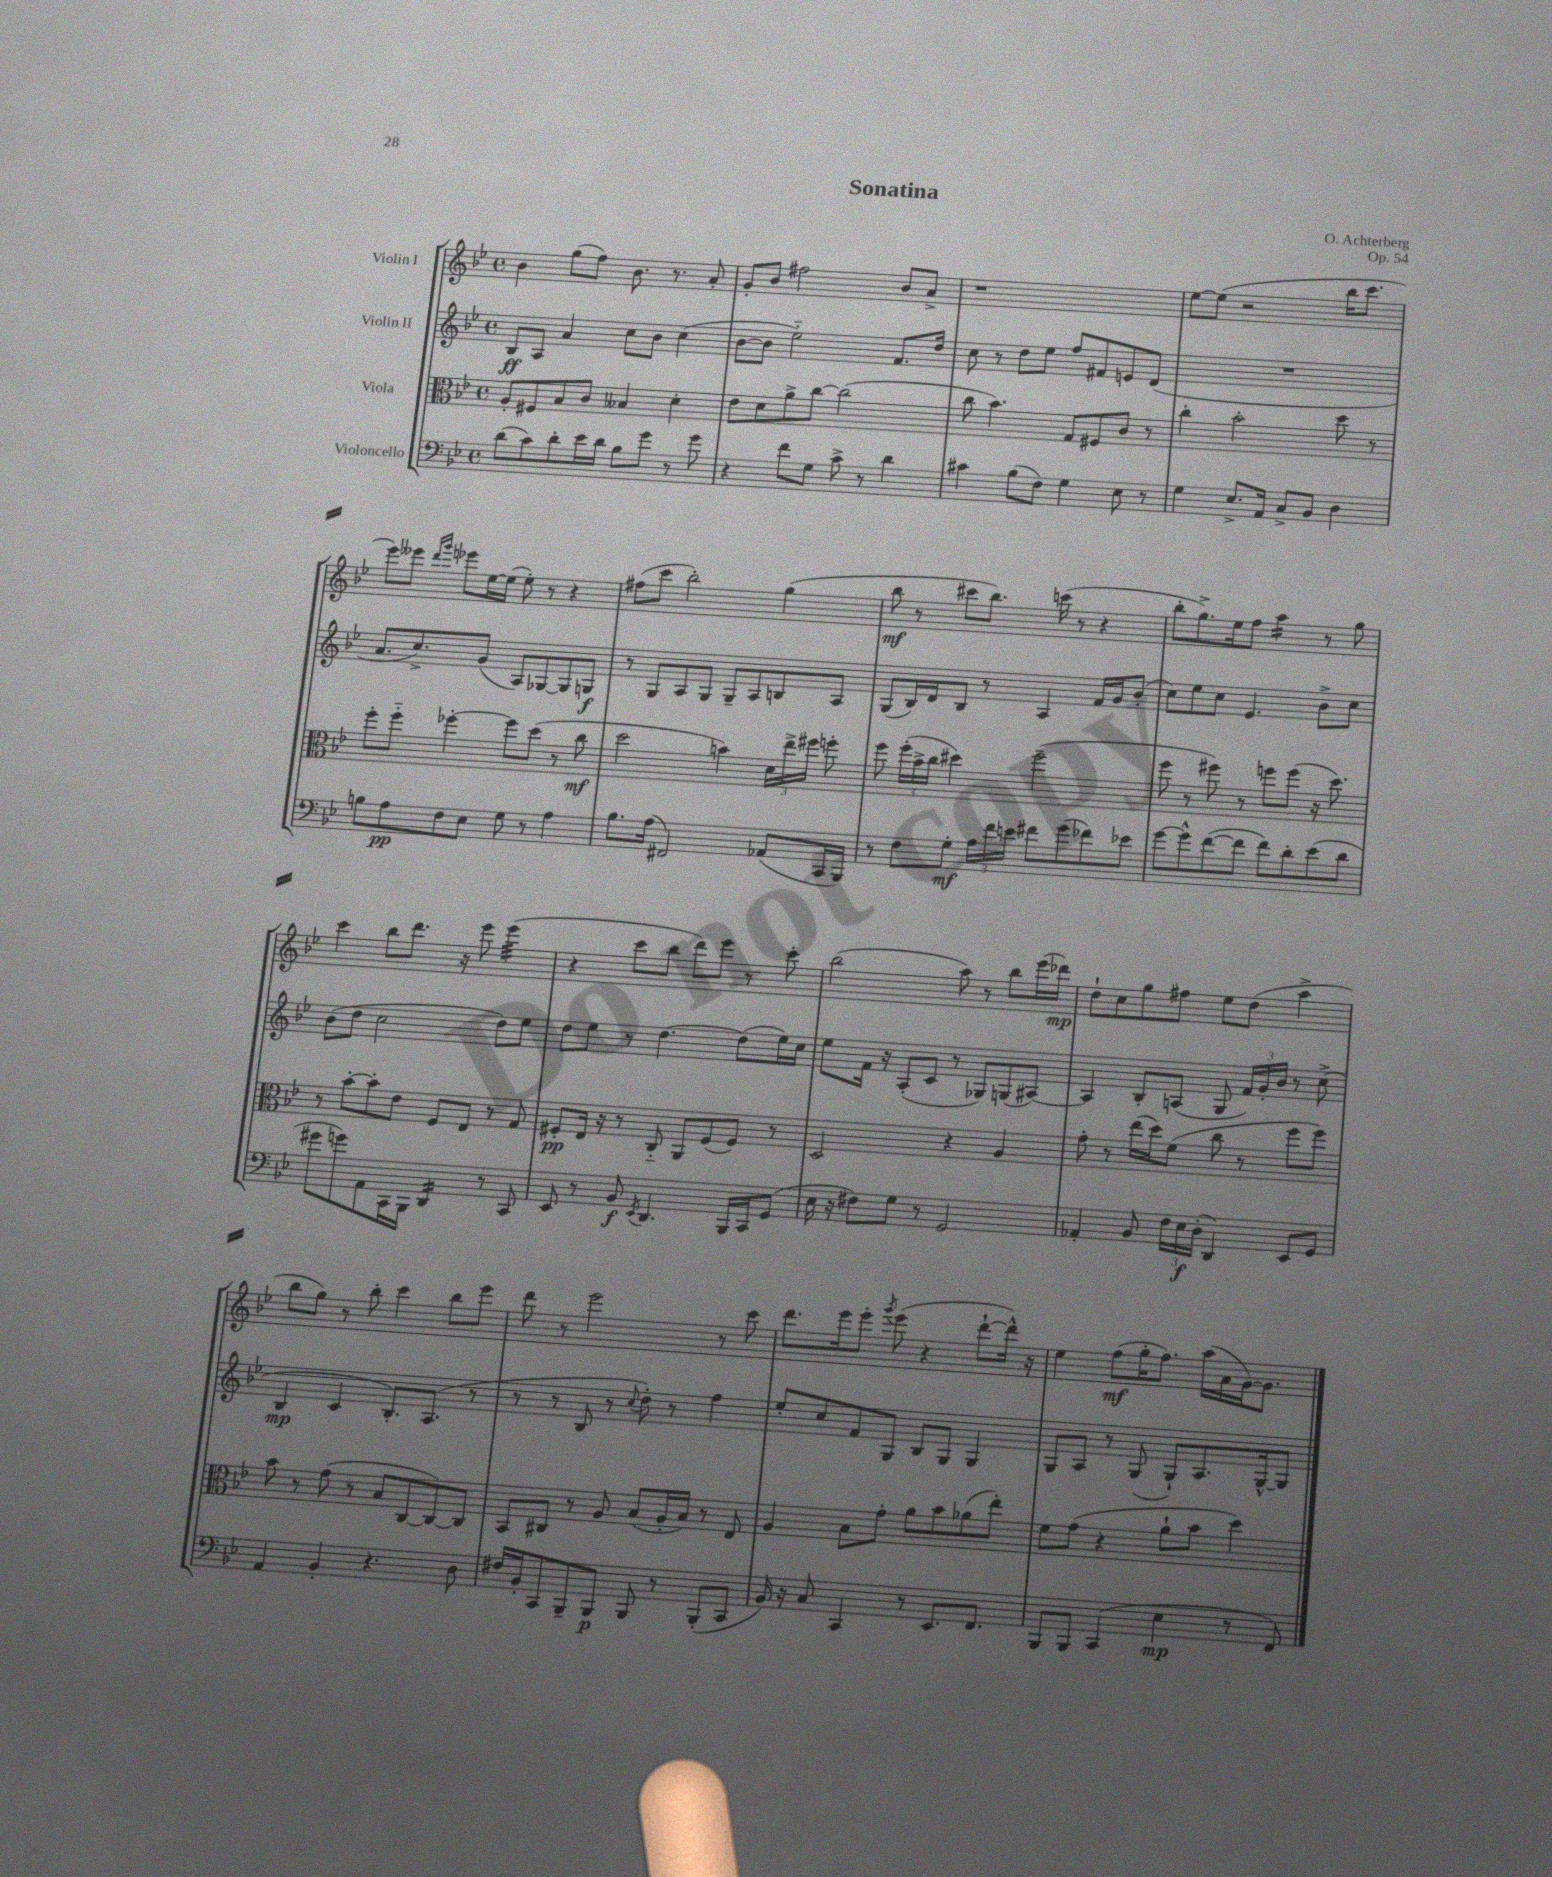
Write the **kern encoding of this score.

**kern	**kern	**kern	**kern
*staff4	*staff3	*staff2	*staff1
*clefF4	*clefC3	*clefG2	*clefG2
*k[b-e-]	*k[b-e-]	*k[b-e-]	*k[b-e-]
*M4/4	*M4/4	*M4/4	*M4/4
*met(c)	*met(c)	*met(c)	*met(c)
(8d	8A'	8B-	4b-
8c)	8F#	8A	.
8d'	8B-	4a	(8gg
16e-	8c	.	8ff)
16d	.	.	.
8B-	4B--	8cc	8.b-
8g	.	8b-	.
.	.	.	8.r
8r	4d'	(4cc	.
8g	.	.	8a'
=	=	=	=
4r	8e-	[8b-	8g'
.	8d	8b-]	8b-
8f	8a^	2ee-'~)	2ff#
8G	[8cc	.	.
8c^	(2cc]	.	.
8r	.	.	.
4d	.	8.f	8b-
.	.	.	8a^
.	.	16dd	.
=	=	=	=
4c#	8cc	8cc	1r
.	4.b-)	8r	.
(8B-	.	8dd	.
8F)	.	8ee-	.
4G	8G	8ff	.
.	8F#	8f#	.
8E-	8c	8e	.
8r	8r	(8d	.
=	=	=	=
4G	4cc'	1r	[8ee-
.	.	.	(8ee-]
8.E-^	2b-'	.	2r
16AA	.	.	.
8C^	.	.	.
8BB-	.	.	.
4D	8dd	.	16bb-
.	.	.	8.ccc
.	8r	.	.
=	=	=	=
8B	8ff'	8.a	8eee-)
8A	8ff'~	.	8eee--
.	.	8.cc^)	.
.	.	.	16qqddd
.	.	.	16qqggg
8F	[4ff-'	.	8eee-
8E-	.	(8g	[16ee-
.	.	.	(16ee-]
8G	8ff-]	8A)	8ee-')
8r	(8dd	[8G-	8r
4A	8r	8G-]	4r
.	8cc	8G	.
=	=	=	=
8.B-	2dd	8r	(8ff#
.	.	8G	8ccc
(16A	.	.	.
2FF#)	.	8A	2bb-')
.	.	8G	.
.	4b)	8G~	.
.	.	8A	.
(8AA-	24d	8B	(4gg
.	24ee-^	.	.
.	24ff#	.	.
16CC	8ff'	8A	.
16BBB-)	.	.	.
=	=	=	=
8r	8ff	(8G	8bb-
8F	(24ff'	16B-)	8r
.	24b-^	.	.
.	.	16d	.
.	24cc	.	.
8G'	4dd#)	8B-	8ccc#
24A	.	8r	8.bb-)
24f	.	.	.
24e	.	.	.
8f#	(2ff~	4A	.
.	.	.	(16ccc
(8g	.	.	8r
8f-)	.	16f	4r
.	.	16g	.
8e-	.	(8b-'	.
=	=	=	=
[8g	8ff	8cc)	8bb-'
8g^^]	8r	8ee-	8.gg^)
([8f	8ff#)	8cc	.
.	.	.	16ee-
8f]	8r	4.e-	8ff
8f)	8ff	.	4aa
8d'	(8ff	.	.
(8e-	16r	8b-^	8r
.	8.dd)	.	.
8d	.	8cc	8gg
=	=	=	=
8g#	8r	(8b-	4ccc
8g)	[8b-'	8dd	.
8AA	8b-']	2cc	8bb-
16CC	8e-	.	8.ddd
16BBB-	.	.	.
4DD	8F	.	.
.	.	.	16r
.	8E-	.	8eee-
8r	8r	8dd)	(4eee-
8CC	8G	8ee-	.
=	=	=	=
8EE-	8F#'	8dd	4r
8r	16E-	8ee-	.
.	16r	.	.
8BB-	8r	8r	8ccc
8qEE-	.	.	.
4.DD	8C'~	[4.dd	8bb-
.	8AA	.	8ddd)
.	(8F#	.	8eee-
16BBB-	8F#)	(8dd]	8r
16CC	.	.	.
(8GG	8r	16ee-)	8ccc'
.	.	16cc	.
=	=	=	=
16E-	2D	8ee-	(2bb-
16r	.	.	.
8F#)	.	16f	.
.	.	16r	.
8G	.	(8A'	.
8r	.	8c	.
2GG	4r	8r	8aa)
.	.	8G-)	8r
.	4A	(8G	8bb-
.	.	[8A#)	(16eee-
.	.	.	16ddd-)
=	=	=	=
4AA-'	8g'	4A#]	8dd`
.	8r	.	8cc
8BB-	(16ee-	8B-'	8gg
.	16dd)	.	.
24F	(8f	(8A	8ff#
24E-	.	.	.
(24D'	.	.	.
4DD)	8cc	8G	8ee-
.	8r	24f)	(8dd
.	.	24g'	.
.	.	24b-	.
8EE-	8ff	8r	4aa^
8GG	8ff)	(8cc^	.
=	=	=	=
4AA	8b-	4B-	8bb-
.	8r	.	8gg)
4BB-'	(8g	4c	8r
.	8r	.	8bb-'
4.r	8B-	8.B-')	4ccc
.	[8C	.	.
.	.	(8.A	.
.	8C_)	.	8bb-
8D	8C]	8r	8eee-
=	=	=	=
16F#	8BB-	8r	8ddd
16BB-'	.	.	.
8CC	8C#	8r	8r
8BBB-~	8r	8B-	2eee-
8BBB-	8A	8r	.
.	.	8qqcc	.
8BBB-	(8B-	8dd')	.
8r	16A'	8r	.
.	16B-)	.	.
(8BBB-'	8r	4ff	8r
8CC	8E-	.	8ccc
=	=	=	=
16BB-)	4A	8ee-'	8.ddd
16r	.	.	.
8C	.	8cc	.
.	.	.	16eee-
4CC	8B-	8f	8eee-'
.	.	.	8qggg
.	8g'	8G	(8eee-
8r	8a	8B-	4r
8.EE-	8b-	8G	.
.	(8a-	4G	[8ddd`
8.FF	.	.	.
.	8ee-')	.	16ddd^^])
.	.	.	16r
=	=	=	=
8BBB-	8f	8G	4ee-
8BBB-	(8g	8A	.
(4CC	4r	8r	(8ff
.	.	(8G	16gg'
.	.	.	8.ff)
4E-	8a`	8G`)	.
.	8b-	8.A	(16aa
.	.	.	16a
8r	4dd)	.	[16g)
.	.	[16G^^	8.g]
8FF)	.	8G]	.
==	==	==	==
*-	*-	*-	*-
